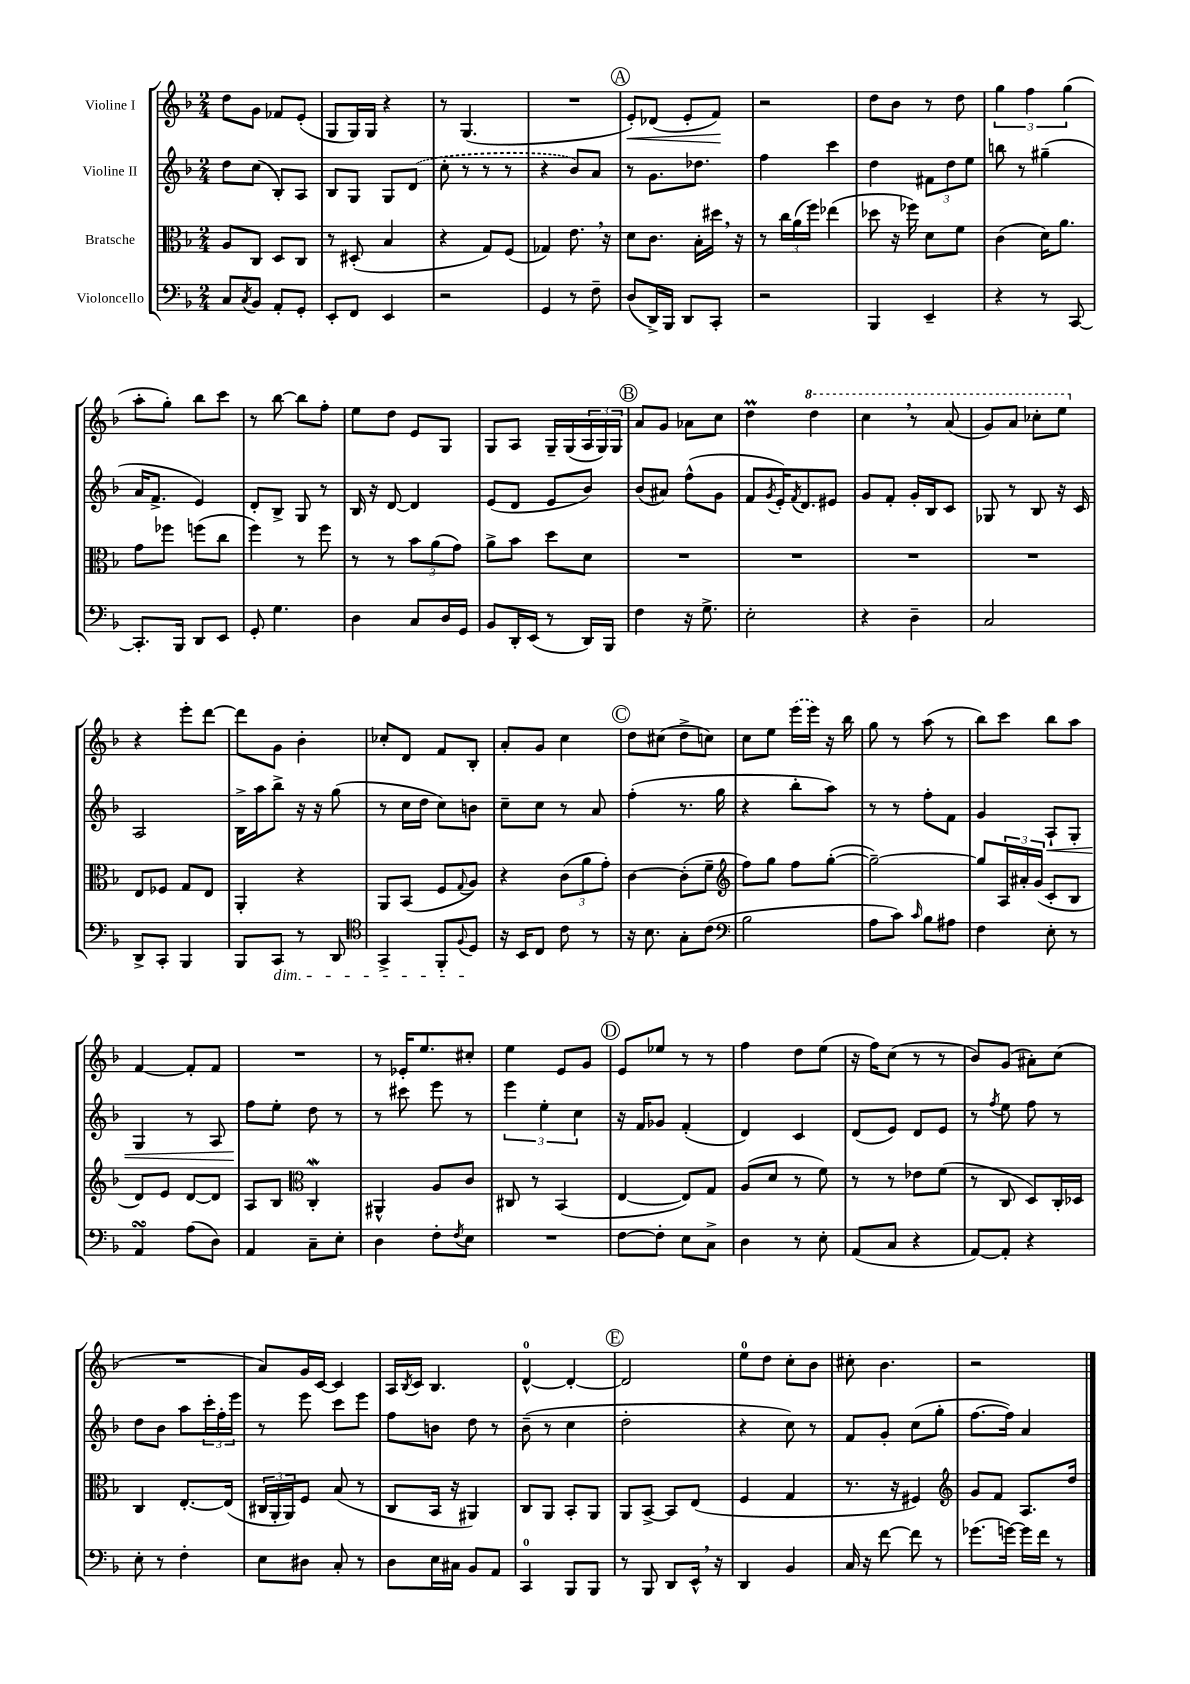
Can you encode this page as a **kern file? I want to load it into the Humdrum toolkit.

**kern	**kern	**kern	**dynam	**kern	**dynam
*part4	*part3	*part2	*part2	*part1	*part1
*staff4	*staff3	*staff2	*staff2	*staff1	*staff1
*I"Violoncello	*I"Bratsche	*I"Violine II	*	*I"Violine I	*
*clefF4	*clefC3	*clefG2	*	*clefG2	*
*k[b-]	*k[b-]	*k[b-]	*	*k[b-]	*
*M2/4	*M2/4	*M2/4	*	*M2/4	*
=1	=1	=1	=1	=1	=1
8C/L	8A/L	8dd\L	.	8dd\L	.
8qC/	.	.	.	.	.
8BB-/J	8C/J	(8cc\J	.	8g\J	.
8AA'/L	8D/L	8B-'/L)	.	8f-X/L	.
8GG'/J	8C/J	8A/J	.	(8e'/J	.
=2	=2	=2	=2	=2	=2
8EE'/L	8r	8B-/L	.	8G/L	.
8FF/J	(8D#X'/	8G/J	.	16G/L)	.
.	.	.	.	16G/JJ	.
4EE/	4B-/	8G/L	.	4r	.
.	.	(8d/J	.	.	.
=3	=3	=3	=3	=3	=3
2r	4r	8cc'\	.	8r	.
.	.	8r	.	(4.G/	.
.	8G/L)	8r	.	.	.
.	(8F/J	8r	.	.	.
=4	=4	=4	=4	=4	=4
4GG/	4G-X/)	4r	.	2r	.
8r	8.e,\	8b-/L)	.	.	.
8F~\	.	8a/J	.	.	.
.	16r	.	.	.	.
!!LO:REH:place=s1:t=A
=5	=5	=5	=5	=5	=5
!	!	!	!	!	!LO:HP:b
(8D/L	8d\L	8r	.	8e'/L)	<
16DD^/L)	8.c\J	8.g\L	.	(8d-X/J	.
16BBB-/JJ	.	.	.	.	.
8DD/L	.	.	.	8e'/L	.
.	16B-'\LL	8.dd-X\J	.	.	.
8CC'/J	16dd#X,\JJ	.	.	8f/J)	.
.	16r	.	.	.	.
.	.	.	.	.	[
=6	=6	=6	=6	=6	=6
2r	8r	4ff\	.	2r	.
.	24cc\LL	.	.	.	.
.	(24a\	.	.	.	.
.	24ff\JJ)	.	.	.	.
.	(4ee-X\	4ccc\	.	.	.
=7	=7	=7	=7	=7	=7
4BBB-/	8dd-X\	4dd\	.	8dd\L	.
.	16r	.	.	8b-\J	.
.	16ff-X\)	.	.	.	.
4EE~/	8d\L	12f#X\L	.	8r	.
.	.	12dd\	.	.	.
.	8f\J	.	.	8dd\	.
.	.	12ee\J	.	.	.
=8	=8	=8	=8	=8	=8
4r	(4c\	8bbn\	.	6gg\	.
.	.	8r	.	.	.
.	.	.	.	6ff\	.
8r	16d\KL)	(4gg#X~\	.	.	.
.	8.a\J	.	.	.	.
.	.	.	.	(6gg\	.
[8CC/	.	.	.	.	.
!!LO:LB:g=z
=9	=9	=9	=9	=9	=9
8.CC'/L]	8g\L	16a/KL	.	8aa'\L	.
.	.	8.f^/J	.	.	.
.	8ff-X\J	.	.	8gg'\J)	.
16BBB-/Jk	.	.	.	.	.
8DD/L	(8ffn\L	4e/)	.	8bb-\L	.
8EE/J	8cc\J	.	.	8ccc\J	.
=10	=10	=10	=10	=10	=10
8GG'/	4ff\)	8d'/L	.	8r	.
4.G\	.	8B-^/J	.	[8bb-\	.
.	8r	8G/	.	8bb-\L]	.
.	8ff\	8r	.	8ff'\J	.
=11	=11	=11	=11	=11	=11
4D\	8r	16B-/	.	8ee\L	.
.	.	16r	.	.	.
.	8r	[8d/	.	8dd\J	.
8C/L	12b-\L	4d/]	.	8e/L	.
.	(12a\	.	.	.	.
16D/L	.	.	.	8G/J	.
.	12g\J)	.	.	.	.
16GG/JJ	.	.	.	.	.
=12	=12	=12	=12	=12	=12
8BB-/L	8a^\L	(8e/L	.	8G/L	.
16DD'/L	8b-\J	8d/J	.	8A/J	.
(16EE/JJ	.	.	.	.	.
8r	8dd\L	8e/L	.	16G~/LL	.
.	.	.	.	(16G/	.
16DD/LL)	8d\J	8b-/J)	.	24A/	.
.	.	.	.	24G/)	.
16BBB-/JJ	.	.	.	.	.
.	.	.	.	24G/JJ	.
!!LO:REH:place=s1:t=B
=13	=13	=13	=13	=13	=13
4F\	2r	(8b-/L	.	8a/L	.
.	.	8a#X/J)	.	8g/J	.
16r	.	(8ff^^\L	.	8a-X\L	.
8.G^\	.	.	.	.	.
.	.	8g\J	.	8cc\J	.
=14	=14	=14	=14	=14	=14
2E'\	2r	8f/L	.	4ddM\	.
.	.	8qg/	.	.	.
.	.	16e'/K)	.	.	.
.	.	8qf/	.	.	.
.	.	8.d/	.	.	.
*	*	*	*	*8va	*
.	.	.	.	4ddd\	.
.	.	8e#X/J	.	.	.
=15	=15	=15	=15	=15	=15
4r	2r	8g/L	.	4ccc,\	.
.	.	8f'/J	.	.	.
4D~\	.	16g'/LL	.	8r	.
.	.	16B-/J	.	.	.
.	.	8c/J	.	(8aa/	.
=16	=16	=16	=16	=16	=16
2C/	2r	8G-X/	.	8gg/L)	.
.	.	8r	.	8aa/J	.
.	.	8B-/	.	8ccc-X'\L	.
.	.	16r	.	8eee\J	.
.	.	16c/	.	.	.
!!LO:LB:g=z
=17	=17	=17	=17	=17	=17
*	*	*	*	*X8va	*
8DD^/L	8E/L	2A/	.	4r	.
8CC'/J	8F-X/J	.	.	.	.
4BBB-/	8G/L	.	.	8eee'\L	.
.	8E/J	.	.	[8ddd\J	.
=18	=18	=18	=18	=18	=18
8BBB-/L	4AA'/	16B-^\LL	.	8ddd\L]	.
.	.	16aa\J	.	.	.
!LO:TX:b:i:t=dim.	!	!	!	!	!
8CC/J	.	8bb-^\J	.	8g\J	.
8r	4r	16r	.	4b-'\	.
.	.	16r	.	.	.
8DD/	.	(8gg\	.	.	.
=19	=19	=19	=19	=19	=19
*clefC4	*	*	*	*	*
4GG^/	8AA/L	8r	.	8cc-X'/L	.
.	(8BB-/J	16cc\LL	.	8d/J	.
.	.	16dd\JJ	.	.	.
8FF'/L	8F/L	8cc\L)	.	8f/L	.
8qqF/	8qqG/	.	.	.	.
8D/J	8A/J)	8bn\J	.	8B-'/J	.
=20	=20	=20	=20	=20	=20
16r	4r	8cc~\L	.	8a'/L	.
16BB-/KL	.	.	.	.	.
8C/J	.	8cc\J	.	8g/J	.
8c\	(12c\L	8r	.	4cc\	.
.	12a\	.	.	.	.
8r	.	8a/	.	.	.
.	12g'\J)	.	.	.	.
!!LO:REH:place=s1:t=C
=21	=21	=21	=21	=21	=21
16r	[4c\	(4ff'\	.	8dd\L	.
8.B-\	.	.	.	.	.
.	.	.	.	(8cc#X\J	.
8G'\L	(8c'\L]	8.r	.	8dd^\L	.
(8c\J	8f~\J	.	.	8ccn\J)	.
.	.	16gg\	.	.	.
=22	=22	=22	=22	=22	=22
*clefF4	*clefG2	*	*	*	*
2B-\	8ff\L)	4r	.	8cc\L	.
.	8gg\J	.	.	8ee\J	.
.	8ff\L	8bb-'\L	.	(16eee\LL	.
.	.	.	.	16eee\JJ)	.
.	([8gg'\J	8aa\J)	.	16r	.
.	.	.	.	16bb-\	.
=23	=23	=23	=23	=23	=23
8A\L	2gg~\_)	8r	.	8gg\	.
8c\J)	.	8r	.	8r	.
16qqc/	.	.	.	.	.
8B-\L	.	8ff'\L	.	(8aa\	.
8A#X\J	.	8f\J	.	8r	.
=24	=24	=24	=24	=24	=24
4F\	8gg/L]	4g/	.	8bb-\L)	.
.	24A/L	.	.	8ccc\J	.
.	24a#X'/	.	.	.	.
.	(24g/JJ	.	.	.	.
!	!	!	!LO:HP:b	!	!
8E'\	8c'/L	8A`/L	<	8bb-\L	.
8r	8B-/J	8G'/J	.	8aa\J	.
!!LO:LB:g=z
=25	=25	=25	=25	=25	=25
4AAsSsS/	8d/L)	4G/	.	[4f/	.
.	8e/J	.	.	.	.
(8A\L	[8d/L	8r	.	8f'/L]	.
8D\J)	8d/J]	8A/	.	8f/J	.
=26	=26	=26	=26	=26	=26
4AA/	8A/L	8ff\L	.	2r	.
.	8B-/J	8ee'\J	[	.	.
*	*clefC3	*	*	*	*
8C~\L	4CW'/	8dd\	.	.	.
8E'\J	.	8r	.	.	.
=27	=27	=27	=27	=27	=27
4D\	4AA#X^^/	8r	.	8r	.
.	.	8ccc#X\	.	16e-X'/KL	.
.	.	.	.	8.ee/	.
8F'\L	8A/L	8eee\	.	.	.
8qF/	.	.	.	.	.
8E\J	8c/J	8r	.	8cc#X'/J	.
=28	=28	=28	=28	=28	=28
2r	8C#X/	6eee\	.	4ee\	.
.	8r	.	.	.	.
.	.	6ee'\	.	.	.
.	(4BB-/	.	.	8e/L	.
.	.	6cc\	.	.	.
.	.	.	.	8g/J	.
!!LO:REH:place=s1:t=D
=29	=29	=29	=29	=29	=29
[8F\L	[4E/	16r	.	8e/L	.
.	.	16f/KL	.	.	.
8F'\J]	.	8g-X/J	.	8ee-X/J	.
8E\L	8E/L])	(4f'/	.	8r	.
8C^\J	8G/J	.	.	8r	.
=30	=30	=30	=30	=30	=30
4D\	(8A/L	4d/)	.	4ff\	.
.	8d/J	.	.	.	.
8r	8r	4c/	.	8dd\L	.
8E'\	8f\)	.	.	(8ee\J	.
=31	=31	=31	=31	=31	=31
(8AA/L	8r	(8d/L	.	16r	.
.	.	.	.	16ff\KL)	.
8C/J	8r	8e/J)	.	(8cc\J	.
4r	8e-X\L	8d/L	.	8r	.
.	(8f\J	8e/J	.	8r	.
=32	=32	=32	=32	=32	=32
[8AA/L)	8r	8r	.	8b-/L)	.
.	.	8qff/	.	.	.
8AA'/J]	8C/	8ee\	.	(8g/J	.
4r	8D/L)	8ff\	.	8a#X'\L)	.
.	16C'/L	8r	.	(8cc\J	.
.	16D-X/JJ	.	.	.	.
!!LO:LB:g=z
=33	=33	=33	=33	=33	=33
8E'\	4C/	8dd\L	.	2r	.
8r	.	8b-\J	.	.	.
4F'\	[8.E'/L	8aa\L	.	.	.
.	.	24ccc'\L	.	.	.
.	.	24ff'\	.	.	.
.	(16E/Jk]	.	.	.	.
.	.	24eee\JJ	.	.	.
=34	=34	=34	=34	=34	=34
8E\L	24C#X/LL	8r	.	8a/L)	.
.	24AA'/	.	.	.	.
.	24AA/J)	.	.	.	.
8D#X\J	8F/J	8eee\	.	16g/L	.
.	.	.	.	[16c/JJ	.
8C'/	(8B-/	8ccc\L	.	4c/]	.
8r	8r	8eee\J	.	.	.
=35	=35	=35	=35	=35	=35
8D\L	8C/L	8ff\L	.	16A/LL	.
.	.	.	.	8qB-/	.
.	.	.	.	16c/JJ	.
16E\L	16BB-/Jk	8bn\J	.	4.B-/	.
16C#X\JJ	16r	.	.	.	.
8BB-/L	4AA#X/)	8dd\	.	.	.
8AA/J	.	8r	.	.	.
=36	=36	=36	=36	=36	=36
4CC/	8C/L	(8b-~\	.	[4d^^/	.
.	8AA/J	8r	.	.	.
8BBB-/L	8BB-'/L	4cc\	.	4d'/_	.
8BBB-/J	8AA/J	.	.	.	.
!!LO:REH:place=s1:t=E
=37	=37	=37	=37	=37	=37
8r	8AA/L	2dd'\	.	2d/]	.
8BBB-/	[8BB-^/J	.	.	.	.
8DD/L	8BB-/L]	.	.	.	.
16EE^^,/Jk	(8E/J	.	.	.	.
16r	.	.	.	.	.
=38	=38	=38	=38	=38	=38
4DD/	4F/	4r	.	8ee\L	.
.	.	.	.	8dd\J	.
4BB-/	4G/	8cc\)	.	8cc'\L	.
.	.	8r	.	8b-\J	.
=39	=39	=39	=39	=39	=39
16C/	8.r	8f/L	.	8cc#X'\	.
16r	.	.	.	.	.
[8f\	.	8g'/J	.	4.b-\	.
.	16r	.	.	.	.
8f\]	4F#X/)	(8cc\L	.	.	.
8r	.	8gg'\J	.	.	.
=40	=40	=40	=40	=40	=40
*	*clefG2	*	*	*	*
(8.g-X\L	8g/L	[8.ff\L	.	2r	.
.	8f/J	.	.	.	.
[16gn\Jk)	.	16ff\Jk])	.	.	.
16g\LL]	8.A/L	4a/	.	.	.
16f\JJ	.	.	.	.	.
8r	.	.	.	.	.
.	16dd/Jk	.	.	.	.
==	==	==	==	==	==
*-	*-	*-	*-	*-	*-
